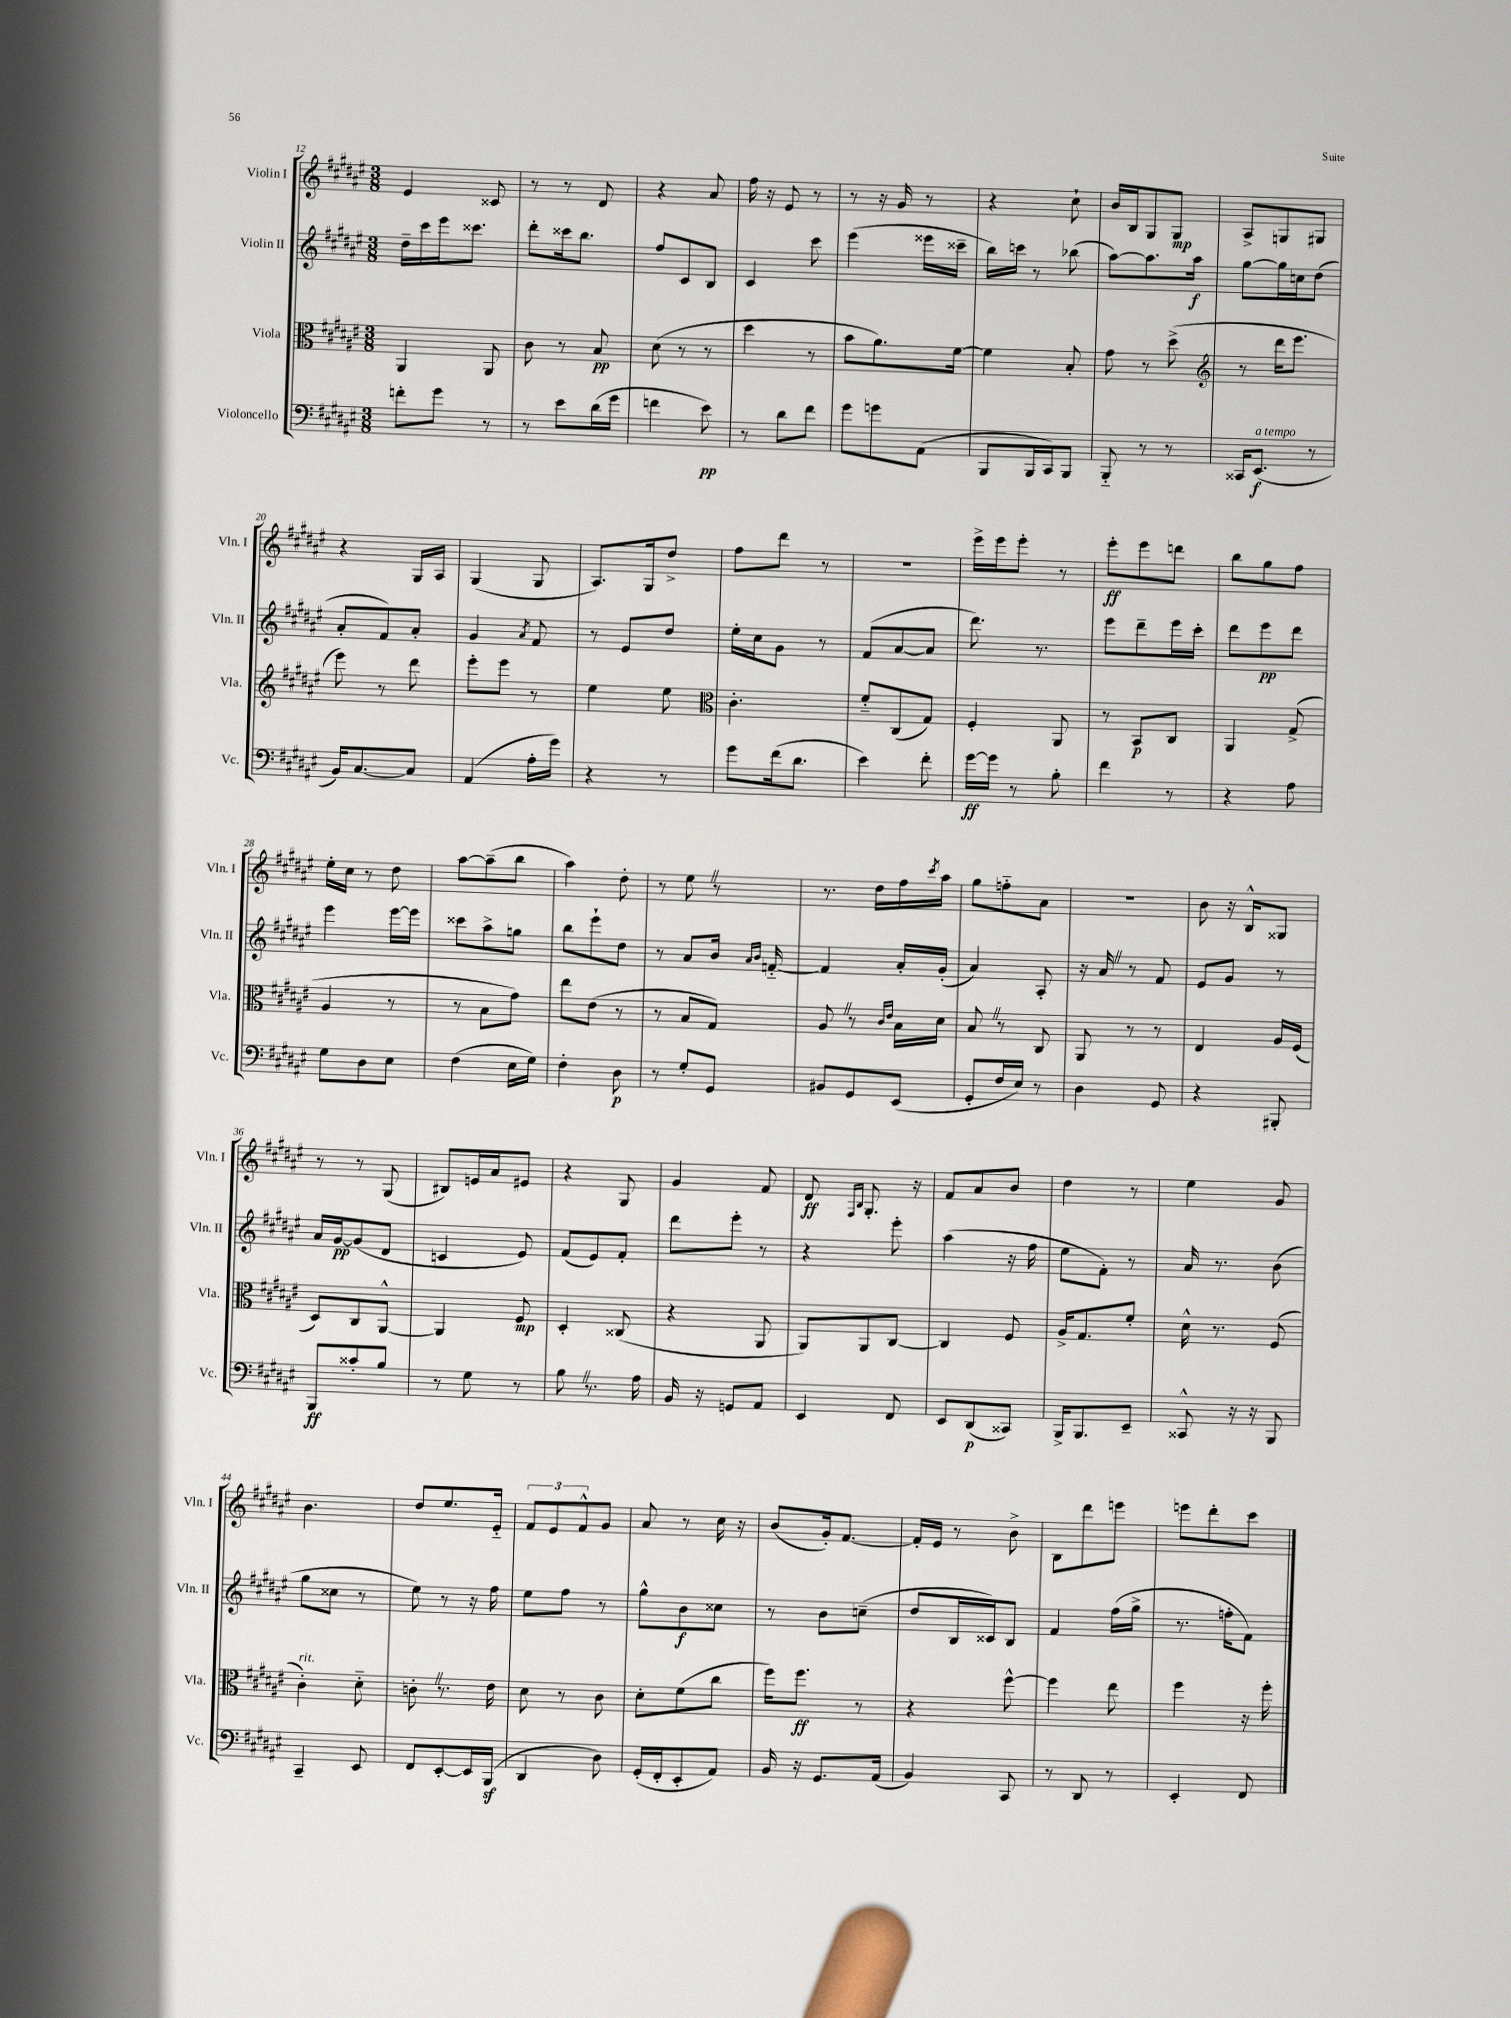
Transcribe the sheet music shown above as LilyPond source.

<<
\new StaffGroup <<
\new Staff = "s0" \with { instrumentName = "Violin I" shortInstrumentName = "Vln. I" } {
    \clef treble \key fis \major \numericTimeSignature \time 3/8
    eis'4 cisis'8 |
    r8 r8 dis'8 |
    r4 ais'8 |
    fis''16 r16 eis'8 r8 |
    r8 r16 gis'16 r8 |
    r4 cis''8-! |
    b'16 b16 gis8 gis8\mp |
    ais8-> g8 gis8 |
    r4 gis16 ais16 |
    gis4( gis8 |
    ais8.) gis16 dis''8-> |
    fis''8 dis'''8 r8 |
    R4. |
    eis'''16-> eis'''16 eis'''8-. r8 |
    eis'''8-.\ff eis'''8 d'''8 |
    b''8 gis''8 fis''8 |
    eis''16-. cis''16 r8 dis''8 |
    ais''8~ ais''8--( b''8 |
    ais''4) dis''8-. |
    r8 eis''8 \once \override BreathingSign.text = \markup { \musicglyph "scripts.caesura.straight" } \breathe r8 |
    r8. dis''16 fis''16 \acciaccatura { cis'''8 } ais''16 |
    gis''8 f''8-_ ais'8 |
    R4. |
    b'8 r16 b16-^ gisis8 |
    r8 r8 gis8( |
    bis8) e'16 ais'16 eis'8 |
    r4 gis8 |
    gis'4 fis'8 |
    dis'8\ff \grace { fis16 b16 } gis8.-. r16 |
    fis'8 ais'8 b'8 |
    dis''4 r8 |
    eis''4 gis'8 |
    b'4. |
    dis''8 eis''8. eis'16-_ |
    \tuplet 3/2 { fis'8 eis'8 fis'8-^ } gis'8 |
    ais'8 r8 cis''16 r16 |
    b'8( gis'16-.) fis'8.~ |
    fis'16-. eis'16 r8 b'8-> |
    b8 dis'''8 e'''8 |
    e'''8 dis'''8-. cis'''8 \bar "|." |
}
\new Staff = "s1" \with { instrumentName = "Violin II" shortInstrumentName = "Vln. II" } {
    \clef treble \key fis \major \numericTimeSignature \time 3/8
    dis''16-- cis'''16 eis'''16 cisis'''8. |
    dis'''8-. cisis'''16 b''8. |
    fis''8 cis'8 b8 |
    cis'4 cis'''8 |
    eis'''4( eisis'''16 cisis'''16-- |
    b''16) c'''16 r8 bes''8( |
    ais''8~) ais''8. ais''16\f |
    gis''8~ gis''16 c''16 dis''8( |
    ais'8-. fis'8) ais'8-. |
    gis'4 \acciaccatura { ais'8 } fis'8 |
    r8 eis'8 dis''8 |
    eis''16-. cis''16 gis'8 r8 |
    fis'8( ais'8~ ais'8 |
    dis'''8.) r8. |
    eis'''8 dis'''8-- eis'''16 cis'''16-. |
    dis'''8 eis'''8\pp dis'''8 |
    eis'''4 eis'''16~ eis'''16 |
    cisis'''8 ais''8-> g''8 |
    b''8 eis'''8-! dis''8 |
    r8 ais'8 b'16 \grace { ais'16 b'16 } f'16~-_ |
    f'4 ais'16-. gis'16-.( |
    ais'4) ais8-. |
    r16 ais'16 \once \override BreathingSign.text = \markup { \musicglyph "scripts.caesura.straight" } \breathe r8 fis'8 |
    eis'8 gis'8 r8 |
    ais'16 gis'16~\pp gis'8( dis'8 |
    c'4 eis'8) |
    fis'8( eis'8) fis'8-. |
    dis'''8 eis'''8-. r8 |
    r4 eis'''8-. |
    ais''4( r16 fis''16 |
    eis''8 fis'8-.) r8 |
    ais'16 r8. b'8( |
    gis''8 cisis''8 r8 |
    eis''8) r8 r16 fis''16 |
    eis''8 fis''8 r8 |
    gis''8-^ b'8\f cisis''8 |
    r8 b'8 c''8--( |
    dis''8 b16 cisis'16) b8 |
    fis'4 fis''16( gis''16-> |
    r8. f''16-. fis'8) \bar "|." |
}
\new Staff = "s2" \with { instrumentName = "Viola" shortInstrumentName = "Vla." } {
    \clef alto \key fis \major \numericTimeSignature \time 3/8
    ais,4 ais,8 |
    cis'8 r8 b8\pp |
    dis'8( r8 r8 |
    dis''4 r8 |
    b'8 ais'8.) fis'16~ |
    fis'4 b8-. |
    gis'8 r8 dis''8->( |
    \clef treble r8 dis'''16 eis'''8. |
    eis'''8) r8 dis'''8 |
    eis'''8-. eis'''8 r8 |
    eis''4 eis''8 |
    \clef alto cis'4.-. |
    fis'8-_ cis8( gis8) |
    fis4-. ais,8 |
    r8 b,8\p cis8 |
    ais,4 gis8->( |
    ais4 r8 |
    r8 b8 gis'8) |
    eis''8 eis'8( r8 |
    r8 b8 gis8) |
    ais8 \once \override BreathingSign.text = \markup { \musicglyph "scripts.caesura.straight" } \breathe r8 \grace { cis'16 eis'16 } b16 dis'16 |
    b8 \once \override BreathingSign.text = \markup { \musicglyph "scripts.caesura.straight" } \breathe r8 cis8 |
    ais,8 r8 r8 |
    eis4 ais16 fis16( |
    dis8) cis8 ais,8~-^ |
    ais,4 fis8\mp |
    dis4-. cisis8( |
    r4 ais,8 |
    ais,8) ais,8 cis8~ |
    cis4 fis8 |
    ais16-> gis8. fis'8-. |
    dis'16-^ r8. fis8( |
    cis'4-.^\markup { \italic "rit." }) dis'8-_ |
    c'8-. \once \override BreathingSign.text = \markup { \musicglyph "scripts.caesura.straight" } \breathe r8. eis'16 |
    dis'8 r8 cis'8 |
    dis'8-. fis'8( cis''8 |
    fis''16) fis''8.\ff r8 |
    r4 fis''8~-^ |
    fis''4 eis''8 |
    fis''4 r16 fis''16-. \bar "|." |
}
\new Staff = "s3" \with { instrumentName = "Violoncello" shortInstrumentName = "Vc." } {
    \clef bass \key fis \major \numericTimeSignature \time 3/8
    f'8-. gis'8 r8 |
    r8 eis'8 dis'16( gis'16 |
    f'4 eis'8\pp) |
    r8 dis'8 fis'8 |
    gis'8 g'8 ais,8( |
    b,,8 b,,16 cis,16) b,,8 |
    b,,8-_ r8 r8 |
    cisis,16 eis,8.\f^\markup { \italic "a tempo" }( r8 |
    b,16) cis8.~ cis8 |
    ais,4( ais16-. gis'16) |
    r4 r8 |
    gis'8 fis'16( dis'8. |
    eis'4) fis'8-. |
    gis'16~\ff gis'16 r8 b8-. |
    fis'4 r8 |
    r4 ais8 |
    gis8 dis8 eis8 |
    fis4( eis16 gis16) |
    fis4-. dis8\p |
    r8 gis8-. gis,8 |
    bis,8 gis,8 eis,8( |
    gis,8-. fis16 eis16) r8 |
    dis4 gis,8 |
    r4 bis,,8-. |
    b,,8\ff cisis'8-. b8 |
    r8 gis8 r8 |
    b8 \once \override BreathingSign.text = \markup { \musicglyph "scripts.caesura.straight" } \breathe r8. ais16 |
    b,16 r16 g,8 ais,8 |
    eis,4 fis,8 |
    eis,8 dis,8\p( cisis,8) |
    b,,16-> b,,8. eis,8-- |
    cisis,8-^ r16 r16 b,,8 |
    cis,4-- eis,8 |
    fis,8 eis,8~-. eis,16 b,,16\sf( |
    dis,4 dis8) |
    gis,16-.( fis,16-. eis,8-. ais,8) |
    b,16 r16 gis,8. ais,16( |
    b,4) cis,8 |
    r8 dis,8 r8 |
    eis,4-. fis,8 \bar "|." |
}
>>
>>
\layout { \context { \Score currentBarNumber = #12 } }
